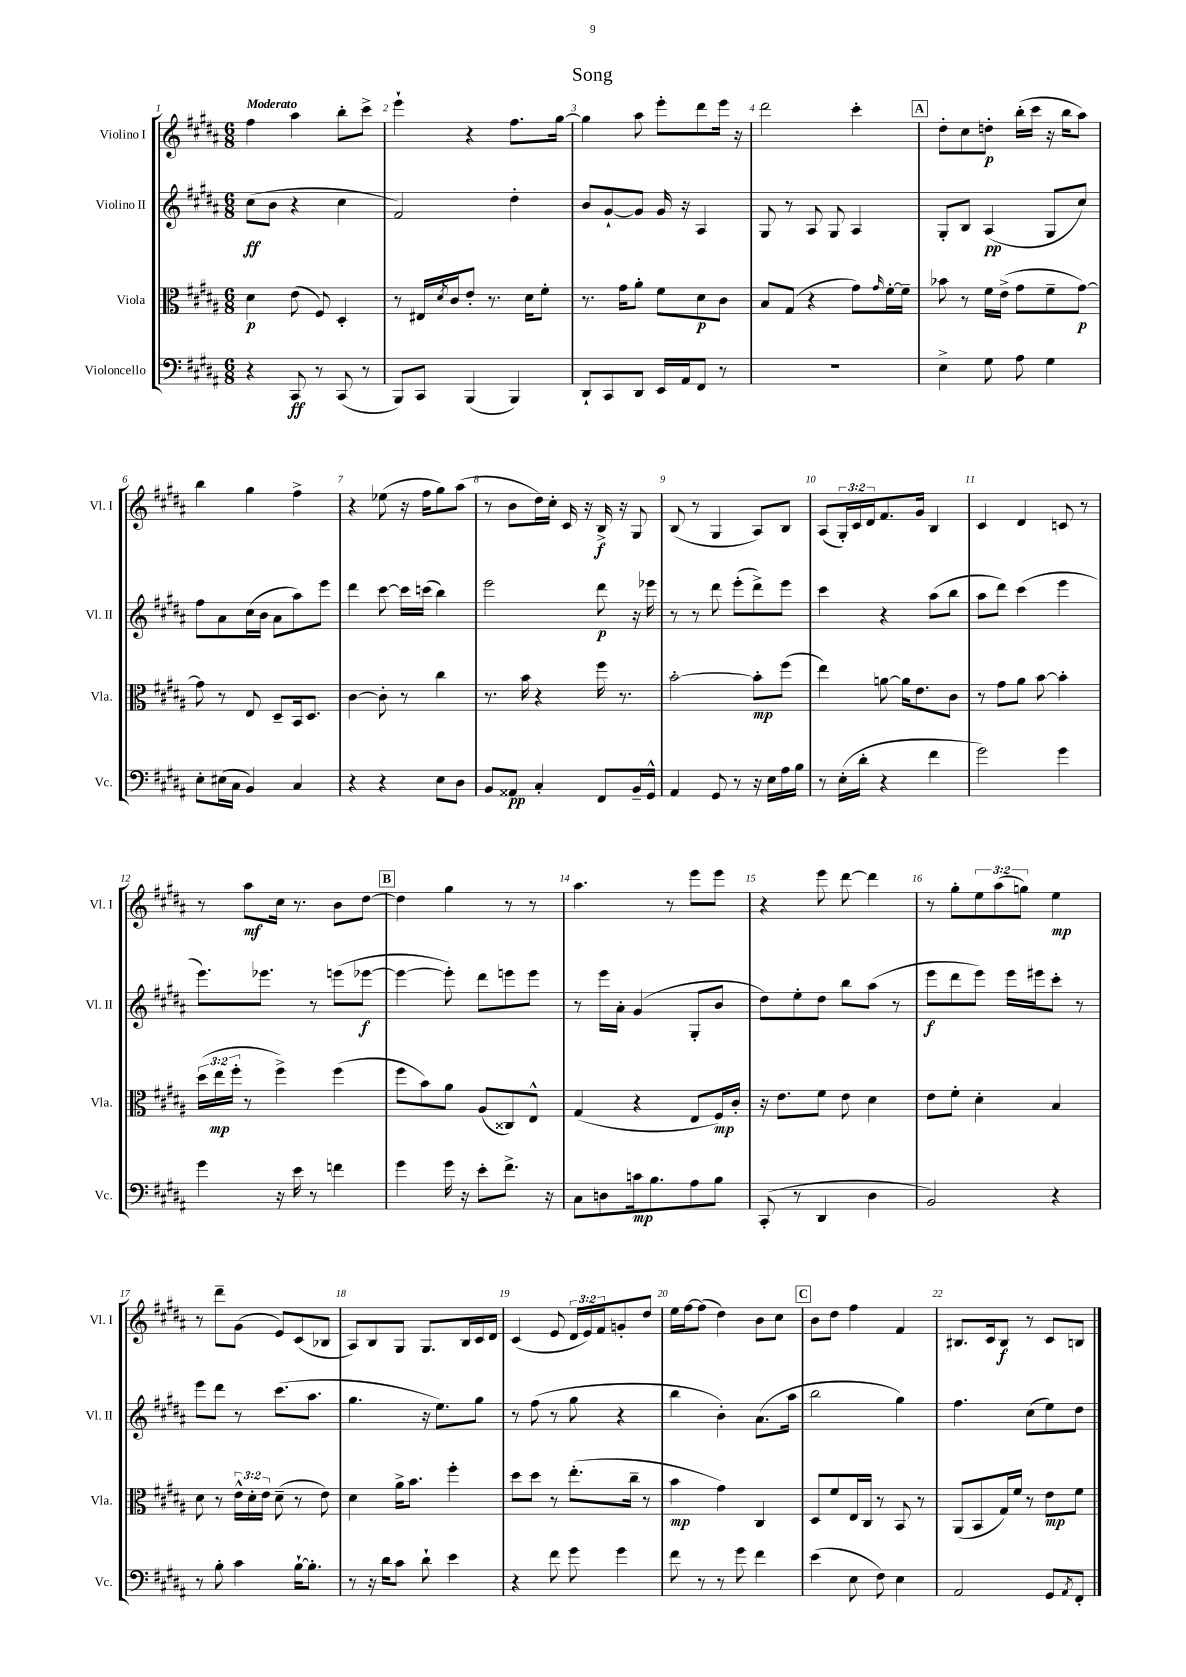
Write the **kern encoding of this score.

**kern	**dynam	**kern	**dynam	**kern	**dynam	**kern	**dynam
*part4	*part4	*part3	*part3	*part2	*part2	*part1	*part1
*staff4	*staff4	*staff3	*staff3	*staff2	*staff2	*staff1	*staff1
*I"Violoncello	*	*I"Viola	*	*I"Violino II	*	*I"Violino I	*
*I'Vc.	*	*I'Vla.	*	*I'Vl. II	*	*I'Vl. I	*
*clefF4	*	*clefC3	*	*clefG2	*	*clefG2	*
*k[f#c#g#d#a#]	*	*k[f#c#g#d#a#]	*	*k[f#c#g#d#a#]	*	*k[f#c#g#d#a#]	*
*M6/8	*	*M6/8	*	*M6/8	*	*M6/8	*
=1	=1	=1	=1	=1	=1	=1	=1
!	!	!	!	!	!	!LO:TX:a:B:t=Moderato	!
4r	.	4d#\	p	(8cc#\L	ff	4ff#\	.
.	.	.	.	8b\J	.	.	.
8CC#/	ff	(8e\	.	4r	.	4aa#\	.
8r	.	8F#/)	.	.	.	.	.
(8CC#/	.	4D#'/	.	4cc#\	.	8bb'\L	.
8r	.	.	.	.	.	8ccc#^\J	.
=2	=2	=2	=2	=2	=2	=2	=2
8BBB/L)	.	8r	.	2f#/)	.	4eee`\	.
8CC#/J	.	16E#X/LL	.	.	.	.	.
.	.	8qd#/	.	.	.	.	.
.	.	16c#/J	.	.	.	.	.
(4BBB/	.	8e'/J	.	.	.	4r	.
.	.	8.r	.	.	.	.	.
4BBB/)	.	.	.	4dd#'\	.	8.ff#\L	.
.	.	16d#\KL	.	.	.	.	.
.	.	8f#'\J	.	.	.	.	.
.	.	.	.	.	.	[16gg#\Jk	.
=3	=3	=3	=3	=3	=3	=3	=3
8DD#`/L	.	8.r	.	8b/L	.	4gg#\]	.
8CC#/	.	.	.	[8g#`/	.	.	.
.	.	16g#\KL	.	.	.	.	.
8DD#/J	.	8a#'\J	.	8g#/J]	.	8aa#\	.
16EE/LL	.	8f#\L	.	16g#/	.	8eee'\L	.
16AA#/J	.	.	.	16r	.	.	.
8FF#/J	.	8d#\	p	4A#/	.	8ddd#\	.
8r	.	8c#\J	.	.	.	16eee\Jk	.
.	.	.	.	.	.	16r	.
=4	=4	=4	=4	=4	=4	=4	=4
2.r	.	8B/L	.	8G#/	.	2ddd#\	.
.	.	(8G#/J	.	8r	.	.	.
.	.	4r	.	8A#/	.	.	.
.	.	.	.	8G#/	.	.	.
.	.	8g#\L)	.	4A#/	.	4ccc#'\	.
.	.	16qqg#/	.	.	.	.	.
.	.	[16f#'\L	.	.	.	.	.
.	.	16f#~\JJ]	.	.	.	.	.
!!LO:REH:place=s1:t=A
=5	=5	=5	=5	=5	=5	=5	=5
4E^\	.	8b-X\	.	8G#'/L	.	8dd#'\L	.
.	.	8r	.	8B/J	.	8cc#\	.
8G#\	.	16f#\LL	.	(4A#/	pp	8ddn'\J	p
.	.	(16e^\JJ	.	.	.	.	.
8A#\	.	8g#\L	.	.	.	(16bb'\LL	.
.	.	.	.	.	.	16ccc#\JJ	.
4G#\	.	8f#~\	.	8G#/L	.	16r	.
.	.	.	.	.	.	16bb\KL	.
.	.	[8g#\J)	p	8cc#/J)	.	8aa#\J)	.
!!LO:LB:g=z
=6	=6	=6	=6	=6	=6	=6	=6
8E'\L	.	8g#\]	.	8ff#\L	.	4bb\	.
(16E#X\L	.	8r	.	8a#\	.	.	.
16C#\JJ	.	.	.	.	.	.	.
4BB/)	.	8E/	.	(16cc#\L	.	4gg#\	.
.	.	.	.	16b\JJ	.	.	.
.	.	8D#~/L	.	8a#\L	.	.	.
4C#/	.	16BB/k	.	8aa#\)	.	4ff#^\	.
.	.	8.D#/J	.	.	.	.	.
.	.	.	.	8eee\J	.	.	.
=7	=7	=7	=7	=7	=7	=7	=7
4r	.	[4c#\	.	4ddd#\	.	4r	.
4r	.	8c#'\]	.	[8ccc#\	.	(8ee-X\	.
.	.	8r	.	16ccc#\LL]	.	16r	.
.	.	.	.	(16cccn\JJ	.	16ff#\KL	.
8E\L	.	4cc#\	.	4bb\)	.	8gg#\)	.
8D#\J	.	.	.	.	.	(8aa#\J	.
=8	=8	=8	=8	=8	=8	=8	=8
8BB/L	.	8.r	.	2eee\	.	8r	.
8AA##X/J	pp	.	.	.	.	8b\L	.
.	.	16b\	.	.	.	.	.
4C#'/	.	4r	.	.	.	16dd#\L)	.
.	.	.	.	.	.	16cc#'\JJ	.
.	.	.	.	.	.	16c#/	.
.	.	.	.	.	.	16r	.
8FF#/L	.	16ff#\	.	8ddd#\	p	16B^/	f
.	.	8.r	.	.	.	16r	.
16BB~/L	.	.	.	16r	.	8G#/	.
16GG#^^/JJ	.	.	.	16eee-X\	.	.	.
=9	=9	=9	=9	=9	=9	=9	=9
4AA#/	.	[2b'\	.	8r	.	(8B/	.
.	.	.	.	8r	.	8r	.
8GG#/	.	.	.	8ddd#\	.	4G#/	.
8r	.	.	.	(8eee'\L	.	.	.
16r	.	8b'\L]	mp	8ddd#^\)	.	8A#/L)	.
16E\LL	.	.	.	.	.	.	.
16A#\	.	(8ff#\J	.	8eee\J	.	8B/J	.
16B\JJ	.	.	.	.	.	.	.
=10	=10	=10	=10	=10	=10	=10	=10
8r	.	4ee\)	.	4ccc#\	.	(8A#/L	.
(16E'\LL	.	.	.	.	.	24G#'/L)	.
.	.	.	.	.	.	24c#/	.
16d#'\JJ	.	.	.	.	.	.	.
.	.	.	.	.	.	24d#/J	.
4r	.	[8an\	.	4r	.	8.f#/	.
.	.	16a\KL]	.	.	.	.	.
.	.	8.e\	.	.	.	16g#/Jk	.
4f#\	.	.	.	(8aa#\L	.	4B/	.
.	.	8c#\J	.	8bb\J	.	.	.
=11	=11	=11	=11	=11	=11	=11	=11
2g#\)	.	8r	.	8aa#\L	.	4c#/	.
.	.	8g#\L	.	8ddd#\J)	.	.	.
.	.	8a#\J	.	(4ccc#\	.	4d#/	.
.	.	[8b\	.	.	.	.	.
4g#\	.	4b'\]	.	4eee\	.	8cn/	.
.	.	.	.	.	.	8r	.
!!LO:LB:g=z
=12	=12	=12	=12	=12	=12	=12	=12
4g#\	.	(24dd#\LL	.	8.eee\L)	.	8r	.
.	.	24ee\	mp	.	.	.	.
.	.	24ff#'\JJ	.	.	.	.	.
.	.	8r	.	.	.	8aa#\L	mf
.	.	.	.	8.eee-X\J	.	.	.
16r	.	4ff#^\)	.	.	.	16cc#\Jk	.
16e\	.	.	.	.	.	8.r	.
8r	.	.	.	8r	.	.	.
4fn\	.	(4ff#\	.	(8eeen\L	.	8b\L	.
.	.	.	.	[8eee-X\J	f	[8dd#\J	.
!!LO:REH:place=s1:t=B
=13	=13	=13	=13	=13	=13	=13	=13
4g#\	.	8ff#\L	.	4eee-\_	.	4dd#\]	.
.	.	8b\)	.	.	.	.	.
16g#\	.	8a#\J	.	8eee-'\])	.	4gg#\	.
16r	.	.	.	.	.	.	.
8e'\L	.	(8A#/L	.	8ddd#\L	.	.	.
8.f#^\J	.	8C##X/)	.	8eeen\	.	8r	.
.	.	8E^^/J	.	8eee\J	.	8r	.
16r	.	.	.	.	.	.	.
=14	=14	=14	=14	=14	=14	=14	=14
8C#\L	.	(4G#/	.	8r	.	4.aa#\	.
8Dn\	.	.	.	16eee\LL	.	.	.
.	.	.	.	16a#'\JJ	.	.	.
16cn\k	mp	4r	.	(4g#/	.	.	.
8.B\	.	.	.	.	.	.	.
.	.	.	.	.	.	8r	.
8A#\	.	8E/L	.	8G#'/L	.	8eee\L	.
8B\J	.	16F#/L)	mp	8b/J	.	8eee\J	.
.	.	16c#'/JJ	.	.	.	.	.
=15	=15	=15	=15	=15	=15	=15	=15
(8CC#'/	.	16r	.	8dd#\L)	.	4r	.
.	.	8.e\L	.	.	.	.	.
8r	.	.	.	8ee'\	.	.	.
4DD#/	.	8f#\J	.	8dd#\J	.	8eee\	.
.	.	8e\	.	8bb\L	.	[8ddd#\	.
4D#\	.	4d#\	.	(8aa#\J	.	4ddd#\]	.
.	.	.	.	8r	.	.	.
=16	=16	=16	=16	=16	=16	=16	=16
2BB/)	.	8e\L	.	8eee\L	f	8r	.
.	.	8f#'\J	.	8ddd#\	.	8gg#'\L	.
.	.	4d#'\	.	8eee\J)	.	12ee\	.
.	.	.	.	.	.	(12aa#\	.
.	.	.	.	16eee\LL	.	.	.
.	.	.	.	.	.	12ggn\J)	.
.	.	.	.	16eee#X\J	.	.	.
4r	.	4B/	.	8ccc#'\J	.	4ee\	mp
.	.	.	.	8r	.	.	.
!!LO:LB:g=z
=17	=17	=17	=17	=17	=17	=17	=17
8r	.	8d#\	.	8eee\L	.	8r	.
8B'\	.	8r	.	8ddd#\J	.	8ddd#~\L	.
4c#\	.	24e^^\LL	.	8r	.	(8g#\J	.
.	.	24d#'\	.	.	.	.	.
.	.	24e\JJ	.	.	.	.	.
.	.	(8d#~\	.	(8.ccc#\L	.	8e/L)	.
[16B`\KL	.	8r	.	.	.	(8c#/	.
8.B'\J]	.	.	.	8.aa#\J	.	.	.
.	.	8e\)	.	.	.	8B-X/J	.
=18	=18	=18	=18	=18	=18	=18	=18
8r	.	4d#\	.	4.gg#\	.	8A#/L)	.
16r	.	.	.	.	.	8B/	.
16d#\KL	.	.	.	.	.	.	.
8c#\J	.	16a#^\KL	.	.	.	8G#/J	.
.	.	8.b\J	.	.	.	.	.
8d#`\	.	.	.	16r	.	8.G#/L	.
.	.	.	.	8.ee\L)	.	.	.
4e\	.	4ff#'\	.	.	.	.	.
.	.	.	.	.	.	16B/L	.
.	.	.	.	8gg#\J	.	16c#/	.
.	.	.	.	.	.	16d#/JJ	.
=19	=19	=19	=19	=19	=19	=19	=19
4r	.	8dd#\L	.	8r	.	(4c#/	.
.	.	8dd#\J	.	(8ff#\	.	.	.
8f#\	.	8r	.	8r	.	8e/	.
8g#\	.	(8.ee'\L	.	8gg#\	.	24d#/LL	.
.	.	.	.	.	.	24e/)	.
.	.	.	.	.	.	24f#/J	.
4g#\	.	.	.	4r	.	8gn'/	.
.	.	16cc#~\Jk	.	.	.	.	.
.	.	8r	.	.	.	8dd#/J	.
=20	=20	=20	=20	=20	=20	=20	=20
8f#\	.	4b\	mp	4bb\	.	16ee\LL	.
.	.	.	.	.	.	[16ff#\J	.
8r	.	.	.	.	.	(8ff#\J]	.
8r	.	4g#\)	.	4b'\)	.	4dd#\)	.
8g#\	.	.	.	.	.	.	.
4f#\	.	4C#/	.	(8.a#\L	.	8b\L	.
.	.	.	.	.	.	8cc#\J	.
.	.	.	.	16aa#\Jk	.	.	.
!!LO:REH:place=s1:t=C
=21	=21	=21	=21	=21	=21	=21	=21
(4e\	.	8D#/L	.	2bb\	.	8b\L	.
.	.	8f#/	.	.	.	8dd#\J	.
8E\	.	16E/L	.	.	.	4ff#\	.
.	.	16C#/JJ	.	.	.	.	.
8F#\)	.	8r	.	.	.	.	.
4E\	.	8BB/	.	4gg#\)	.	4f#/	.
.	.	8r	.	.	.	.	.
=22	=22	=22	=22	=22	=22	=22	=22
2AA#/	.	(8AA#/L	.	4.ff#\	.	8.B#X/L	.
.	.	8BB/	.	.	.	.	.
.	.	.	.	.	.	16c#/k	.
.	.	16G#/L)	.	.	.	8B#/J	f
.	.	16f#/JJ	.	.	.	.	.
.	.	8r	.	(8cc#\L	.	8r	.
8GG#/L	.	8e\L	mp	8ee\)	.	8c#/L	.
8qAA#/	.	.	.	.	.	.	.
8FF#'/J	.	8f#\J	.	8dd#\J	.	8Bn/J	.
==	==	==	==	==	==	==	==
*-	*-	*-	*-	*-	*-	*-	*-
